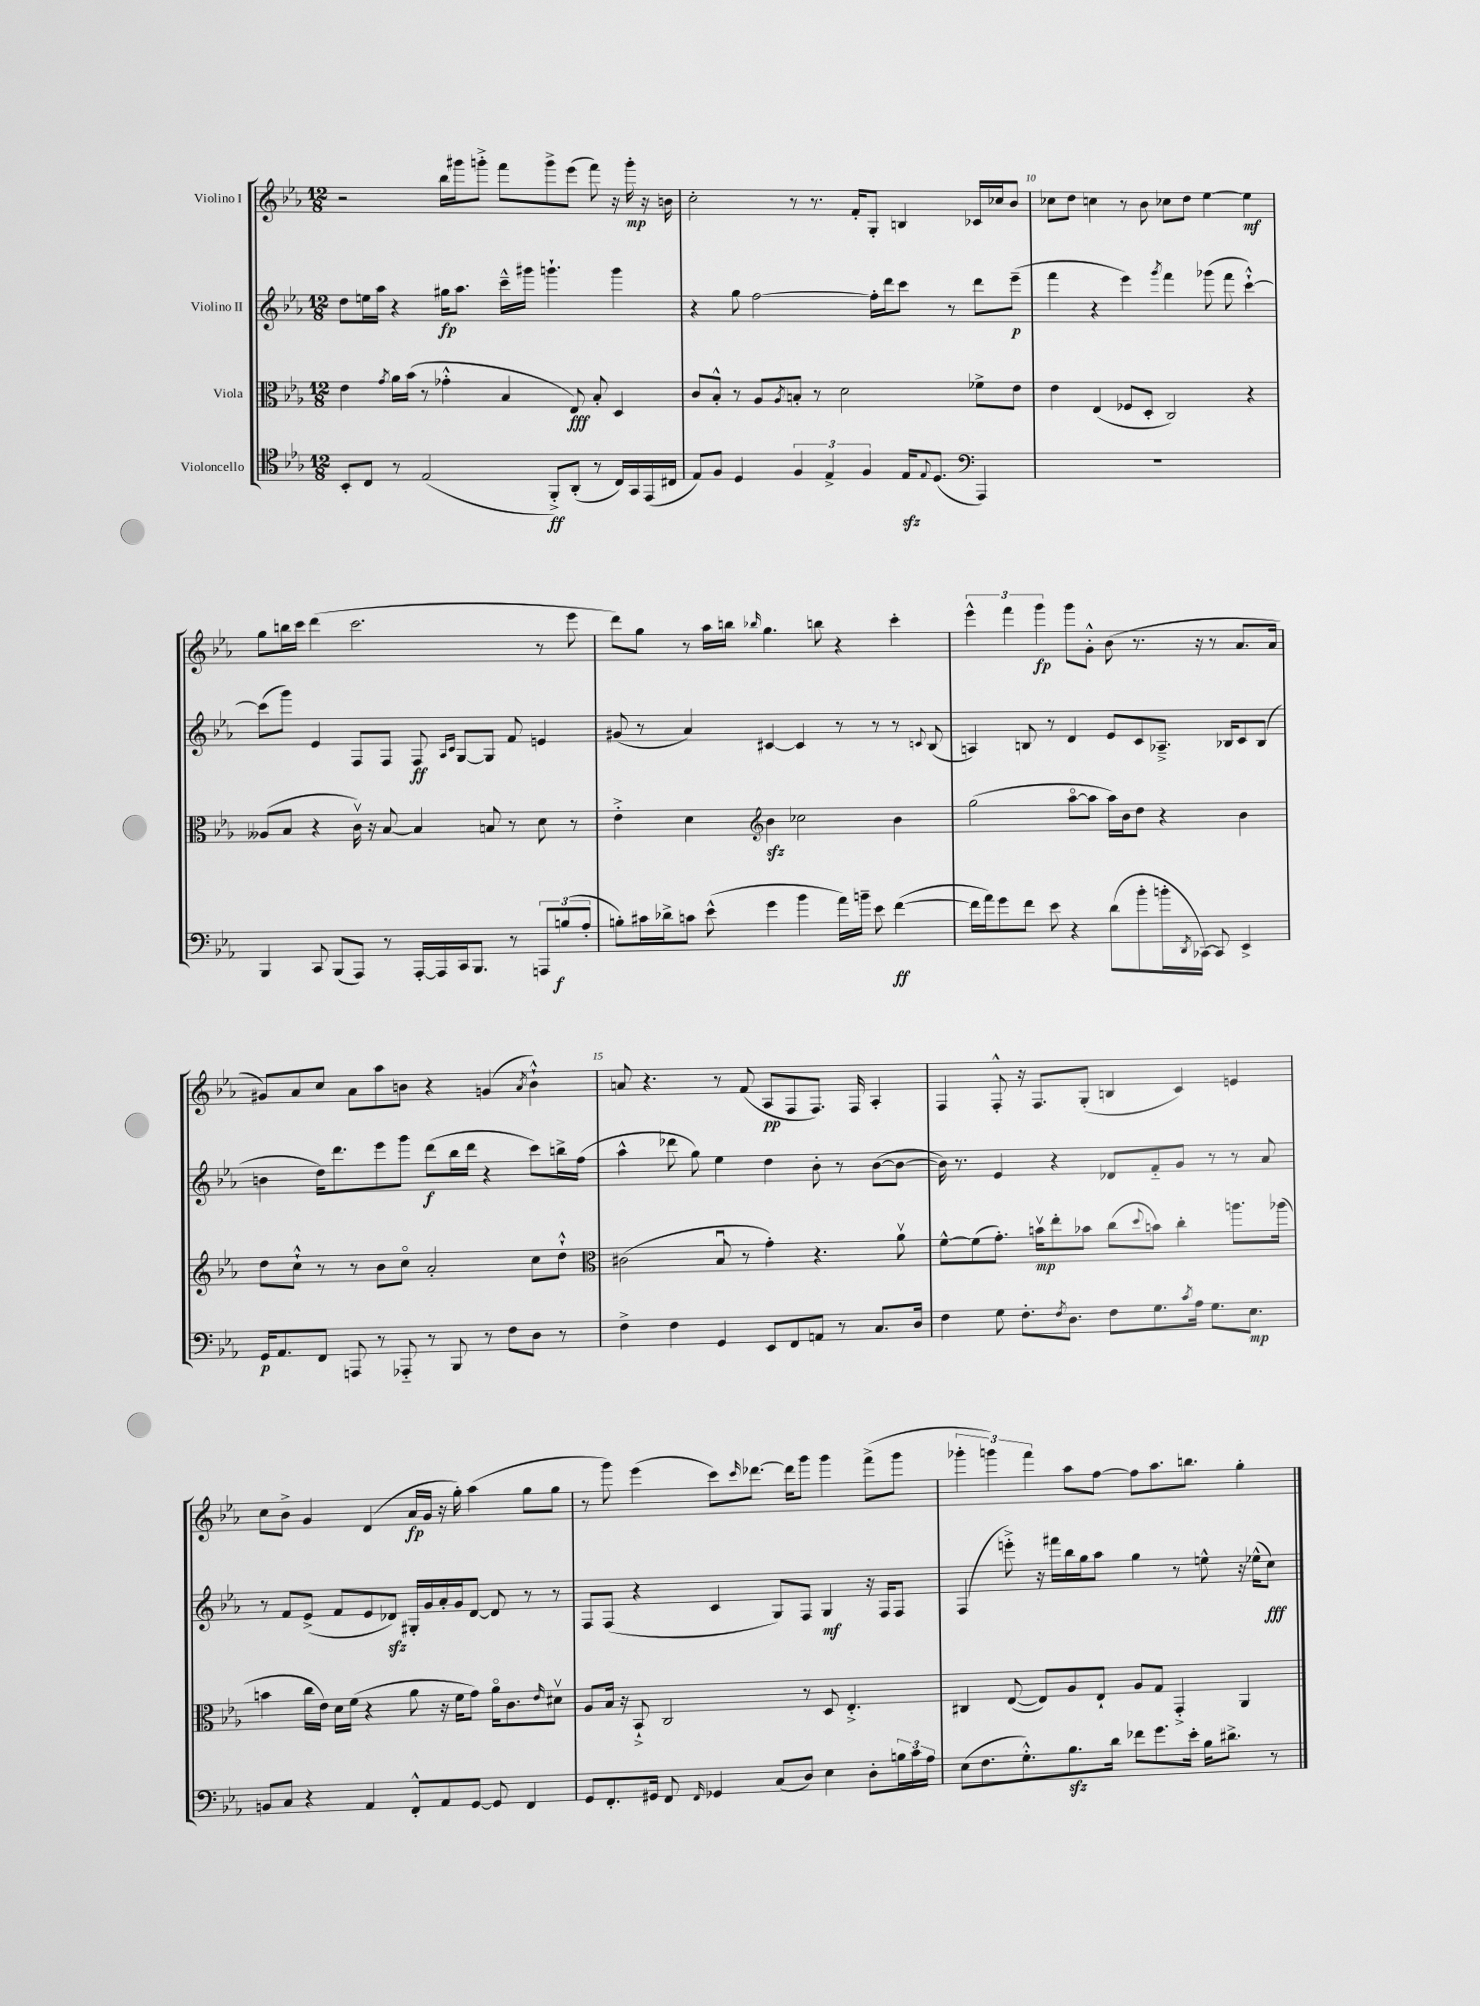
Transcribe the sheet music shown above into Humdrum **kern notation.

**kern	**dynam	**kern	**dynam	**kern	**dynam	**kern	**dynam
*part4	*part4	*part3	*part3	*part2	*part2	*part1	*part1
*staff4	*staff4	*staff3	*staff3	*staff2	*staff2	*staff1	*staff1
*I"Violoncello	*	*I"Viola	*	*I"Violino II	*	*I"Violino I	*
*clefC4	*	*clefC3	*	*clefG2	*	*clefG2	*
*k[b-e-a-]	*	*k[b-e-a-]	*	*k[b-e-a-]	*	*k[b-e-a-]	*
*M12/8	*	*M12/8	*	*M12/8	*	*M12/8	*
=8	=8	=8	=8	=8	=8	=8	=8
8BB-'/L	.	4e-\	.	8dd\L	.	2r	.
8C/J	.	.	.	16een\L	.	.	.
.	.	.	.	16aa-\JJ	.	.	.
.	.	8qg/	.	.	.	.	.
8r	.	16a-\LL	.	4r	.	.	.
.	.	(16b-\JJ	.	.	.	.	.
(2E-/	.	8r	.	.	.	.	.
.	.	4g-X'^^\	.	16gg#X\KL	fp	16bb-\LL	.
.	.	.	.	8.aa-\J	.	16ggg#X\J	.
.	.	.	.	.	.	8gggn'^\J	.
.	.	4B-/	.	16ccc~^^\LL	.	8fff\L	.
.	.	.	.	16ggg#X\JJ	.	.	.
8FF'^/L)	ff	.	.	4.gggn`\	.	8ggg^\	.
(8AA-'/J	.	8E-/)	fff	.	.	(8eee-\J	.
8r	.	8B-'/	.	.	.	8fff\)	.
16C/LL)	.	4D/	.	4ggg\	.	16r	.
16GG/	.	.	.	.	.	16ggg'\	mp
(16EE-/	.	.	.	.	.	16r	.
16C#X/JJ	.	.	.	.	.	16bn\	.
=9	=9	=9	=9	=9	=9	=9	=9
8E-/L)	.	8c/L	.	4r	.	2cc'\	.
8F/J	.	8B-'^^/J	.	.	.	.	.
4D/	.	8r	.	8gg\	.	.	.
.	.	8A-/L	.	[2ff\	.	.	.
.	.	8qA-/	.	.	.	.	.
6F/	.	8Bn'/J	.	.	.	8r	.
.	.	8r	.	.	.	8.r	.
6E-^/	.	.	.	.	.	.	.
.	.	2d\	.	.	.	.	.
.	.	.	.	.	.	16f'/KL	.
6F/	.	.	.	.	.	.	.
.	.	.	.	16ff'\LL]	.	8G'/J	.
.	.	.	.	16ddd\J	.	.	.
16E-zz/KL	.	.	.	8ccc\J	.	4Bn/	.
8qqE-/	.	.	.	.	.	.	.
(8.D/J	.	.	.	.	.	.	.
.	.	.	.	8r	.	.	.
*clefF4	*	*	*	*	*	*	*
4AAA-/)	.	8f-X^\L	.	8ddd\L	.	16c-X/LL	.
.	.	.	.	.	.	16cc-X/J	.
.	.	8e-\J	.	(8eee-~\J	p	8b-/J	.
=10	=10	=10	=10	=10	=10	=10	=10
1.r	.	4e-\	.	4fff\	.	8cc-X\L	.
.	.	.	.	.	.	8dd\J	.
.	.	(4E-/	.	4r	.	4ccn\	.
.	.	8F-X/L	.	4eee-\)	.	8r	.
.	.	8D'/J	.	.	.	8b-\	.
.	.	.	.	8qggg/	.	.	.
.	.	2C/)	.	4fff\	.	8cc-X\L	.
.	.	.	.	.	.	8dd\J	.
.	.	.	.	(8ggg-X\	.	[4ee-\	.
.	.	.	.	8fff\	.	.	.
.	.	4r	.	[4ccc`^^\)	.	4ee-\]	mf
!!LO:LB:g=z
=11	=11	=11	=11	=11	=11	=11	=11
4BBB-/	.	(8A--X/L	.	(8ccc\L]	.	8gg\L	.
.	.	8B-/J	.	8ggg\J)	.	16bbn\L	.
.	.	.	.	.	.	16ccc\JJ	.
8CC/	.	4r	.	4e-/	.	(4ddd\	.
(8BBB-/L	.	.	.	.	.	.	.
8AAA-/J)	.	16cv\)	.	8F/L	.	2.ccc\	.
.	.	16r	.	.	.	.	.
8r	.	[8B-/	.	8F/J	.	.	.
[16AAA-'/LL	.	4B-/]	.	8F/	ff	.	.
16AAA-/]	.	.	.	.	.	.	.
.	.	.	.	16qqA-/LL	.	.	.
.	.	.	.	16qqc/JJ	.	.	.
16CC/J	.	.	.	[8G/L	.	.	.
8.BBB-/J	.	.	.	.	.	.	.
.	.	8Bn/	.	8G/J]	.	.	.
8r	.	8r	.	8f/	.	.	.
12AAAn/L	.	8d\	.	4en/	.	8r	.
(12Bn/	f	.	.	.	.	.	.
.	.	8r	.	.	.	8eee-\	.
12A-'/J	.	.	.	.	.	.	.
=12	=12	=12	=12	=12	=12	=12	=12
8Bn'\L)	.	4e-'^\	.	(8g#X/	.	8ddd\L)	.
16c#X\L	.	.	.	8r	.	8gg\J	.
16d-X^\J	.	.	.	.	.	.	.
8cn\J	.	4d\	.	4a-/)	.	8r	.
(8e-^^\	.	.	.	.	.	16aa-\LL	.
.	.	.	.	.	.	16bbn\JJ	.
*	*	*clefG2	*	*	*	*	*
.	.	.	.	.	.	16qqbb-X/	.
4g\	.	4b-zz\	.	[4c#X/	.	4.gg\	.
4b-\	.	2cc-X\	.	4c#/]	.	.	.
.	.	.	.	.	.	8bbn\	.
16a-\LL)	.	.	.	8r	.	4r	.
16bn~\JJ	.	.	.	.	.	.	.
8e-\	.	.	.	8r	.	.	.
([4f\	ff	4b-\	.	8r	.	4ccc'\	.
.	.	.	.	8qqcn/	.	.	.
.	.	.	.	(8B-/	.	.	.
=13	=13	=13	=13	=13	=13	=13	=13
16f\LL]	.	(2gg\	.	4An/)	.	6eee-^^\	.
16a-\J)	.	.	.	.	.	.	.
8g\	.	.	.	.	.	.	.
.	.	.	.	.	.	6fff\	.
8f\J	.	.	.	8Bn/	.	.	.
.	.	.	.	.	.	6ggg\	fp
8e-\	.	.	.	8r	.	.	.
4r	.	[8aa-\L	.	4d/	.	8ggg\L	.
.	.	8aa-\J]	.	.	.	8g'^^\J	.
(8d\L	.	16aa-\LL)	.	8e-/L	.	(8b-\	.
.	.	16b-\J	.	.	.	.	.
8b-'\	.	8dd\J	.	8c/	.	8.r	.
16bn'\L	.	4r	.	8.A-X~^/J	.	.	.
8qDD/	.	.	.	.	.	.	.
[16CC-X\JJ)	.	.	.	.	.	16r	.
8CC-/]	.	.	.	.	.	8r	.
.	.	.	.	16B-X/KL	.	.	.
4EE-^/	.	4b-\	.	8c/	.	8.a-/L	.
.	.	.	.	(8B-/J	.	.	.
.	.	.	.	.	.	16a-/Jk	.
!!LO:LB:g=z
=14	=14	=14	=14	=14	=14	=14	=14
16GG/KL	p	8dd\L	.	4bn\	.	8g#X/L)	.
8.AA-/	.	.	.	.	.	.	.
.	.	8cc`^^\J	.	.	.	8a-/	.
8FF/J	.	8r	.	16dd\KL)	.	8cc/J	.
.	.	.	.	8.ddd\	.	.	.
8AAAn/	.	8r	.	.	.	8a-\L	.
8r	.	8b-\L	.	8eee-\	.	8aa-\	.
8AAA-X/	.	8cc\J	.	8ggg\J	.	8bn\J	.
8r	.	2a-'/	.	(8ddd\L	f	4r	.
8BBB-/	.	.	.	16bb-\L	.	.	.
.	.	.	.	16ddd\JJ	.	.	.
8r	.	.	.	4r	.	(4gn/	.
8F\L	.	.	.	.	.	.	.
.	.	.	.	.	.	8qa-/	.
8D\J	.	8cc\L	.	8ccc\L)	.	4b`^^\)	.
8r	.	8dd`^^\J	.	16bbn^\L	.	.	.
.	.	.	.	(16ff\JJ	.	.	.
=15	=15	=15	=15	=15	=15	=15	=15
*	*	*clefC3	*	*	*	*	*
4F^\	.	(2c#X\	.	4aa-^^\	.	8an/	.
.	.	.	.	.	.	4.r	.
4F\	.	.	.	8ddd-X\	.	.	.
.	.	.	.	8gg\)	.	.	.
4GG/	.	8B-u/	.	4ee-\	.	8r	.
.	.	8r	.	.	.	(8f/	.
8EE-/L	.	4g'\)	.	4dd\	.	8A-/L	pp
8FF/	.	.	.	.	.	8F/	.
8AAn/J	.	4.r	.	8b-'\	.	8.F/J)	.
8r	.	.	.	8r	.	.	.
.	.	.	.	.	.	16F/	.
8.C/L	.	.	.	([8b-\L	.	4A-'/	.
.	.	8a-v\	.	8b-\J_	.	.	.
16D/Jk	.	.	.	.	.	.	.
=16	=16	=16	=16	=16	=16	=16	=16
4F\	.	[8f^^\L	.	16b-\])	.	4F/	.
.	.	.	.	8.r	.	.	.
.	.	(8f\]	.	.	.	.	.
8G\	.	8.g'\J)	.	4e-/	.	8F'^^/	.
8.F'\L	.	.	.	.	.	16r	.
.	.	16bnv\KL	mp	.	.	8.F/L	.
.	.	8ee-'\	.	4r	.	.	.
8qF/	.	.	.	.	.	.	.
8.D\J	.	.	.	.	.	.	.
.	.	8b-X\J	.	.	.	(8G'/J	.
8F\L	.	(8cc\L	.	8d-X/L	.	4Bn/	.
.	.	8qqdd/	.	.	.	.	.
8.G\	.	8bn\J)	.	8f/	.	.	.
.	.	4cc'\	.	8g/J	.	4c/)	.
8qc/	.	.	.	.	.	.	.
16A-\Jk	.	.	.	.	.	.	.
8.G\L	.	.	.	8r	.	.	.
.	.	8.aan\L	.	8r	.	4en/	.
8.E-\J	mp	.	.	.	.	.	.
.	.	.	.	8a-/	.	.	.
.	.	(16aa-X\Jk	.	.	.	.	.
!!LO:LB:g=z
=17	=17	=17	=17	=17	=17	=17	=17
8BBn/L	.	4bn\	.	8r	.	8cc\L	.
8C/J	.	.	.	8f/L	.	8b-^\J	.
4r	.	16cc\LL	.	(8e-^/J	.	4g/	.
.	.	16e-\JJ)	.	.	.	.	.
.	.	16d\LL	.	8f/L	.	.	.
.	.	(16f\JJ	.	.	.	.	.
4AA-/	.	4r	.	8e-/	.	(4d/	.
.	.	.	.	8d-Xzz/J)	.	.	.
8FF'^^/L	.	8a-\	.	16G#X'/LL	.	16a-/LL	fp
.	.	.	.	16g/	.	16g/JJ	.
8AA-/	.	16r	.	16a-'/	.	16r	.
.	.	16f\KL	.	16g/J	.	16gg'\)	.
[8GG/J	.	8g\J)	.	[8d-/J	.	(4aa-\	.
8GG/]	.	16a-\KL	.	8d-/]	.	.	.
.	.	8.c\	.	.	.	.	.
4FF/	.	.	.	8r	.	8gg\L	.
.	.	16qqe-/	.	.	.	.	.
.	.	8d#Xv\J	.	8r	.	8gg\J	.
=18	=18	=18	=18	=18	=18	=18	=18
8GG/L	.	8A-/L	.	8F/L	.	8r	.
8.FF'/	.	16B-/Jk	.	(8F/J	.	8ggg\)	.
.	.	16r	.	.	.	.	.
.	.	8BB-`^/	.	4r	.	(4eee-\	.
16GG#X/Jk	.	.	.	.	.	.	.
8FF/	.	2C/	.	.	.	.	.
16qqFF/	.	.	.	.	.	.	.
4GG-X/	.	.	.	4c/	.	8ccc\L)	.
.	.	.	.	.	.	16qqccc/	.
.	.	.	.	.	.	[8.ddd-X\J	.
(8C/L	.	.	.	8G/L)	.	.	.
.	.	.	.	.	.	16ddd-\KL]	.
8D/J)	.	8r	.	8F/J	.	8ggg\J	.
4E-\	.	8D/	.	4G/	mf	4ggg\	.
.	.	4.E-'^/	.	.	.	.	.
8D'\L	.	.	.	16r	.	(8fff^\L	.
.	.	.	.	16F/KL	.	.	.
24Bn\L	.	.	.	8F/J	.	8ggg\J	.
24c\	.	.	.	.	.	.	.
24A-\JJ	.	.	.	.	.	.	.
=19	=19	=19	=19	=19	=19	=19	=19
(8E-\L	.	4C#X/	.	(4F/	.	6ggg-X'\	.
8.F\	.	.	.	.	.	.	.
.	.	.	.	.	.	6gggn\)	.
.	.	([8E-/	.	8eeen'^\)	.	.	.
8.G'^^\)	.	.	.	.	.	.	.
.	.	.	.	.	.	6fff\	.
.	.	8E-/L])	.	16r	.	.	.
.	.	.	.	16fff#X\LL	.	.	.
8.B-zz\	.	8A-/	.	16bb-\	.	8aa-\L	.
.	.	.	.	16gg\J	.	.	.
.	.	8E-`/J	.	8aa-\J	.	[8ff\J	.
16d\Jk	.	.	.	.	.	.	.
8f-X\L	.	8A-/L	.	4gg\	.	8ff\L]	.
8.g\	.	8G/J	.	.	.	8.aa-\	.
.	.	4GG'^/	.	8r	.	.	.
16e-'\Jk	.	.	.	.	.	8.bbn\J	.
16B-\KL	.	.	.	8een^^\	.	.	.
8.d#X^\J	.	.	.	.	.	.	.
.	.	4AA-/	.	16r	.	4gg'\	.
.	.	.	.	(16ee-X^^\KL	.	.	.
8r	.	.	.	8cc\J)	fff	.	.
==	==	==	==	==	==	==	==
*-	*-	*-	*-	*-	*-	*-	*-
